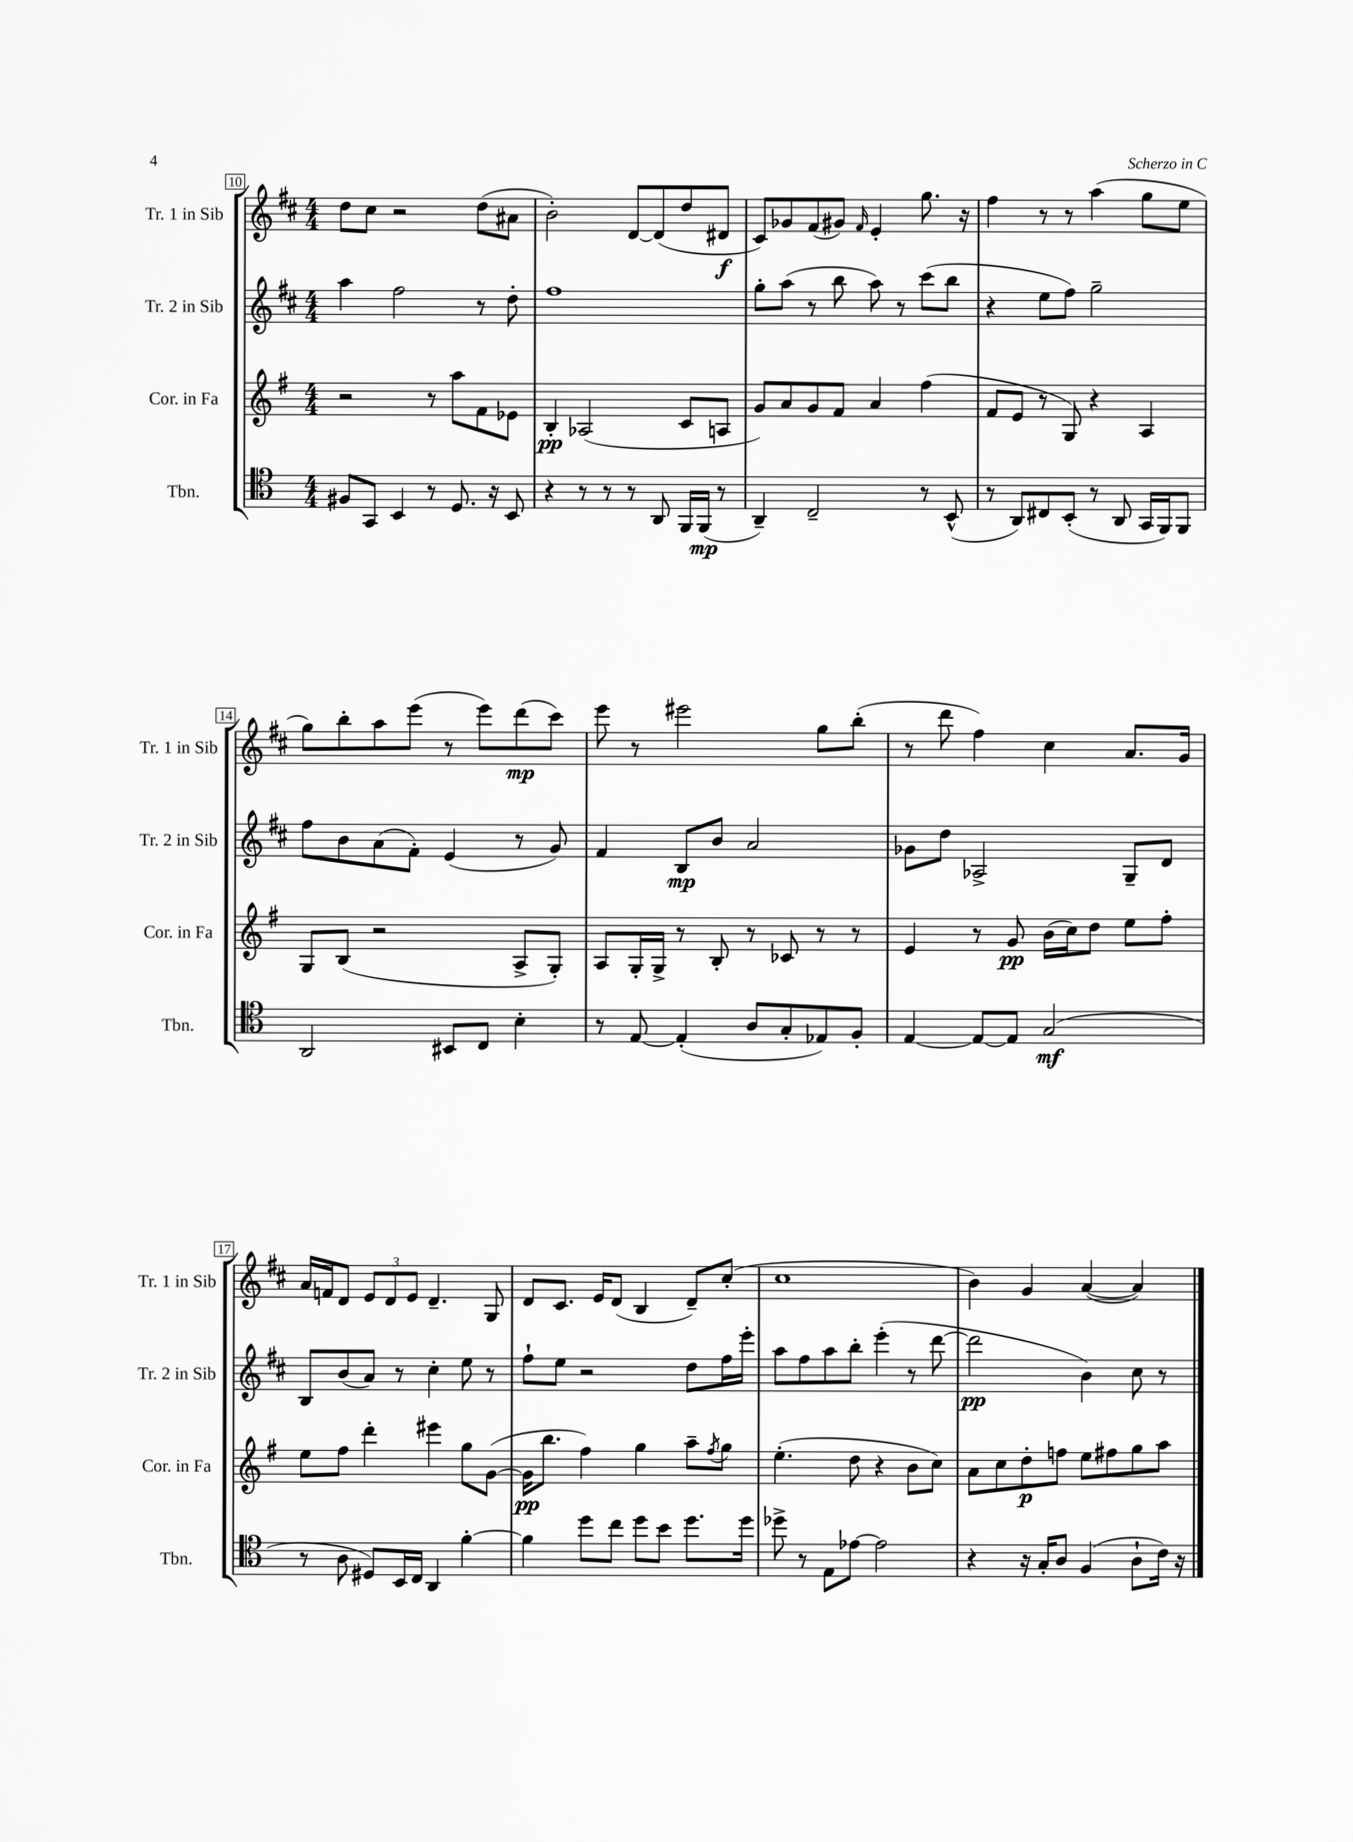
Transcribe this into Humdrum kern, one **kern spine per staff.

**kern	**kern	**kern	**kern
*staff4	*staff3	*staff2	*staff1
*clefC4	*clefG2	*clefG2	*clefG2
*k[]	*k[f#]	*k[f#c#]	*k[f#c#]
*M4/4	*M4/4	*M4/4	*M4/4
8F#/L	2r	4aa\	8dd\L
8GG/J	.	.	8cc#\J
4BB/	.	2ff#\	2r
8r	8r	.	.
8.D/	8aa\L	.	.
.	8f#\	8r	(8dd\L
16r	.	.	.
8BB/	8e-\J	8dd'\	8a#\J
=	=	=	=
4r	4B'/	1ff#	2b'\)
8r	(2A-/	.	.
8r	.	.	.
8r	.	.	[8d/L
8AA/	.	.	(8d/]
16FF/LL	8c/L	.	8dd/
(16FF/JJ	.	.	.
8r	8A/J	.	8d#/J
=	=	=	=
4AA~/)	8g/L)	8gg'\L	8c#/L)
.	8a/	(8aa\J	8g-/
2C~/	8g/	8r	(8f#/
.	8f#/J	8bb\	8g#/J)
.	.	.	16qqf#/
.	4a/	8aa\)	4e'/
.	.	8r	.
8r	(4ff#\	(8ccc#\L	8.gg\
(8BB^^/	.	8bb\J	.
.	.	.	16r
=	=	=	=
8r	8f#/L	4r	4ff#\
8AA/L)	8e/J	.	.
8C#/	8r	8ee\L	8r
(8BB'/J	8G/)	8ff#\J)	8r
8r	4r	2gg~\	(4aa\
8AA/	.	.	.
16GG/LL	4A/	.	8gg\L
16FF/J)	.	.	.
8FF/J	.	.	8ee\J
=	=	=	=
2AA/	8G/L	8ff#\L	8gg\L)
.	(8B/J	8b\	8bb'\
.	2r	(8a\	8aa\
.	.	8f#'\J)	(8eee\J
8BB#/L	.	(4e/	8r
8C/J	.	.	8eee\L)
4B'\	8A^/L	8r	(8ddd\
.	8G'/J)	8g/)	8ccc#\J)
=	=	=	=
8r	8A/L	4f#/	8eee\
[8E/	16G'/L	.	8r
.	16G^/JJ	.	.
(4E'/]	8r	8B/L	2eee#\
.	8B'/	8b/J	.
8A/L	8r	2a/	.
8G'/	8c-/	.	.
8E-/)	8r	.	8gg\L
8F'/J	8r	.	(8bb'\J
=	=	=	=
[4E/	4e/	8g-\L	8r
.	.	8dd\J	8ddd\
8E/_L	8r	2A-^/	4ff#\)
8E/]J	8g/	.	.
(2G/	(16b\LL	.	4cc#\
.	16cc\J)	.	.
.	8dd\J	.	.
.	8ee\L	8G~/L	8.a/L
.	8ff#'\J	8d/J	.
.	.	.	16g/Jk
=	=	=	=
8r	8ee\L	8B/L	16a/LL
.	.	.	16f/J
8A\	8ff#\J	(8b/	8d/J
8D#/L)	4ddd'\	8a/J)	12e/L
.	.	.	12d/
16BB/L	.	8r	.
.	.	.	12e/J
16C/JJ	.	.	.
4AA/	4eee#\	4cc#'\	4.d~/
[4f'\	8gg\L	8ee\	.
.	([8g\J	8r	8G/
=	=	=	=
4f\]	16g\]LK	8ff#`\L	8d/L
.	8.bb\J	.	.
.	.	8ee\J	8.c#/J
8dd\L	4ff#\)	2r	.
.	.	.	16e/LK
8cc\J	.	.	(8d/J
8dd\L	4gg\	.	4B/
8b\J	.	.	.
8.dd\L	8aa~\L	8dd\L	8d~/L)
.	8qff#/	.	.
.	8gg\J	16ff#\L	(8cc#'/J
16dd\Jk	.	16eee'\JJ	.
=	=	=	=
8dd-^\	(4.ee'\	8aa\L	1cc#
8r	.	8ff#\	.
8E\L	.	8aa\	.
[8e-\J	8dd\	8bb'\J	.
2e-\]	4r	(4eee'\	.
.	8b\L	8r	.
.	8cc\J)	[8ddd\	.
=	=	=	=
4r	8a\L	2ddd\]	4b\)
.	8cc\	.	.
16r	8dd'\	.	4g/
16G'/LK	.	.	.
8A/J	8ff\J	.	.
(4F/	8ee\L	4b\)	([4a/
.	8ff#\	.	.
8A`\L	8gg\	8cc#\	4a/])
16c\Jk)	8aa\J	8r	.
16r	.	.	.
==	==	==	==
*-	*-	*-	*-
